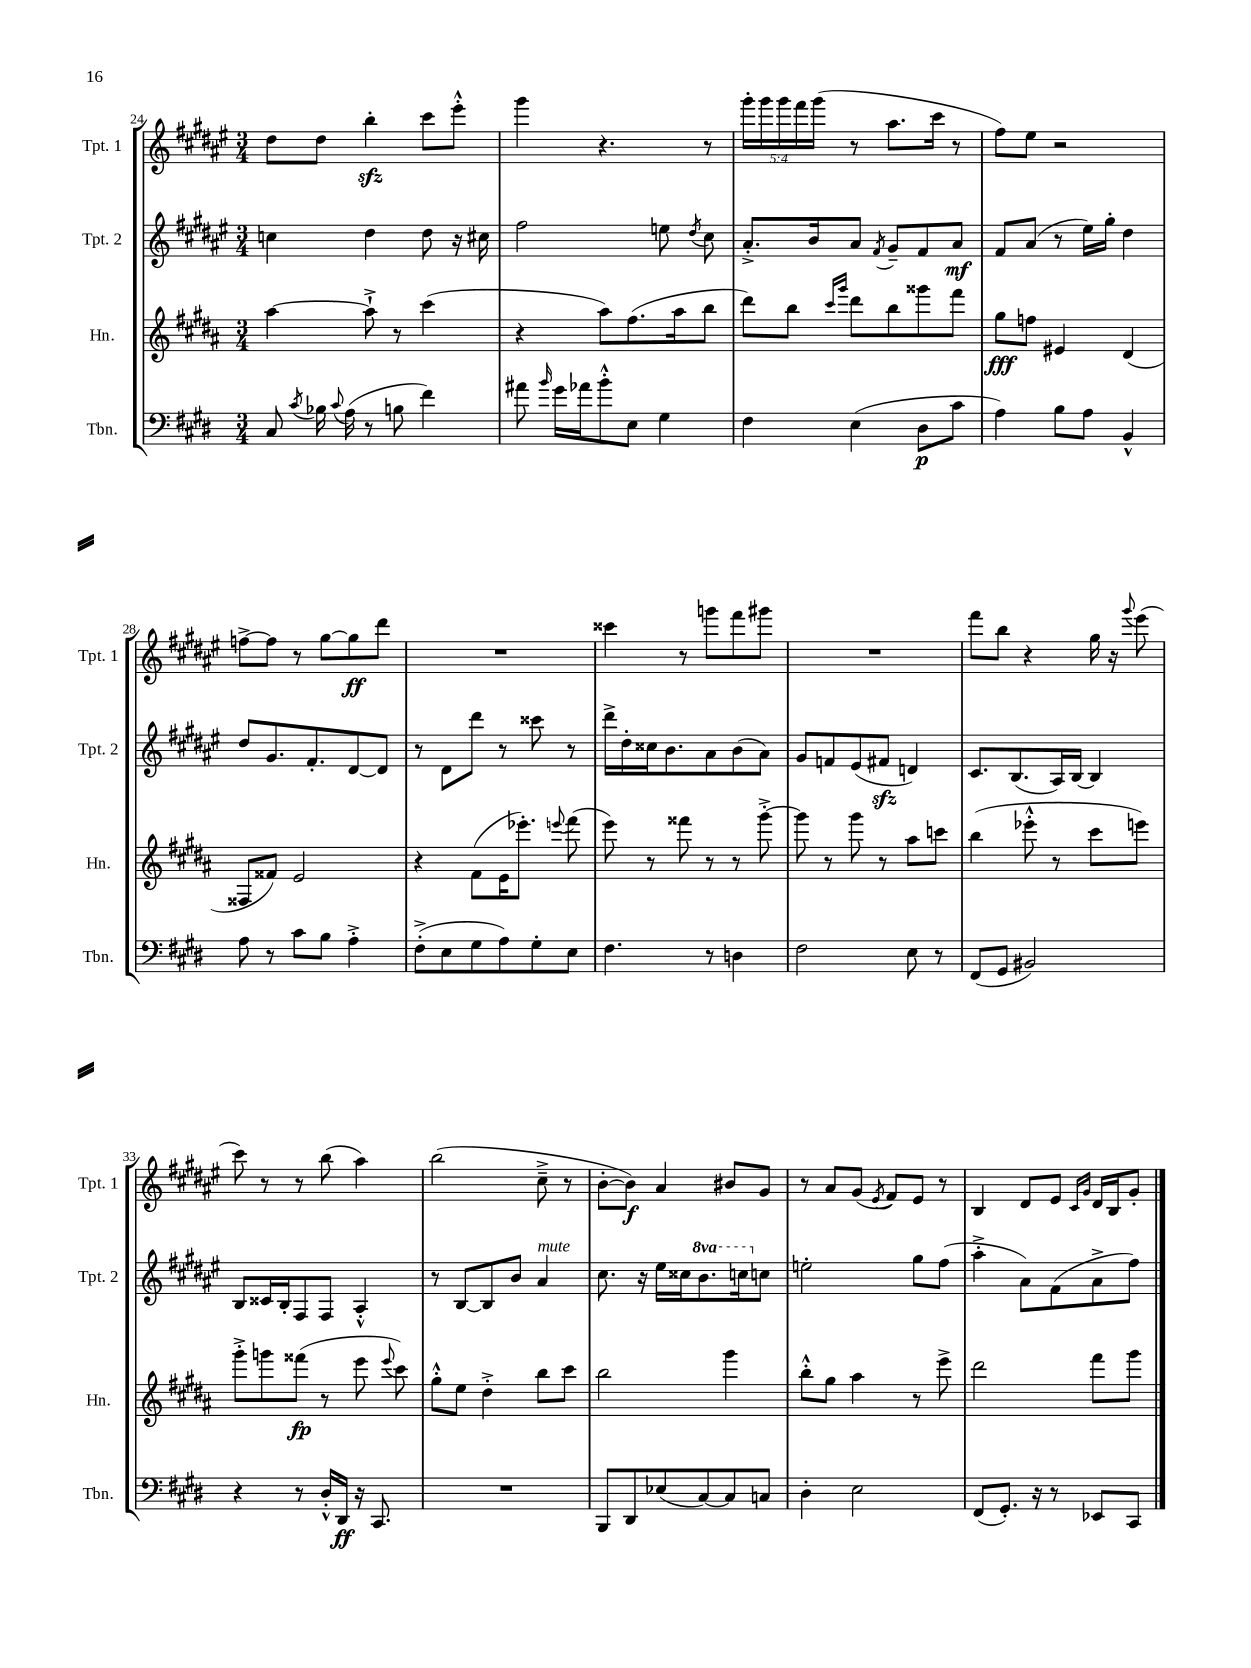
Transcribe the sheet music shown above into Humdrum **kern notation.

**kern	**kern	**kern	**kern
*staff4	*staff3	*staff2	*staff1
*clefF4	*clefG2	*clefG2	*clefG2
*k[f#c#g#d#]	*k[f#c#g#d#a#]	*k[f#c#g#d#a#e#]	*k[f#c#g#d#a#e#]
*M3/4	*M3/4	*M3/4	*M3/4
8C#/	[4aa#\	4cc\	8dd#\L
8qc#/	.	.	.
16B-\	.	.	8dd#\J
8qqc#/	.	.	.
(16A\	.	.	.
8r	8aa#`^\]	4dd#\	4bb'\
8B\	8r	.	.
4f#\)	(4ccc#\	8dd#\	8ccc#\L
.	.	16r	8eee#'^^\J
.	.	16cc#\	.
=	=	=	=
8a#\	4r	2ff#\	4ggg#\
16qqb/	.	.	.
16g#\LL	.	.	.
16a-\J	.	.	.
8b'^^\	8aa#\L)	.	4.r
8E\J	(8.ff#\	.	.
4G#\	.	8ee\	.
.	16aa#\k	.	.
.	.	8qdd#/	.
.	8bb\J	8cc#\	8r
=	=	=	=
4F#\	8ddd#\L)	8.a#'^/L	20ggg#'\LL
.	.	.	20ggg#\
.	.	.	20ggg#\
.	8bb\J	.	.
.	.	.	20fff#\
.	.	16b/k	.
.	.	.	(20ggg#\JJ
.	16qqccc#/LL	.	.
.	16qqggg#/JJ	.	.
(4E\	8ddd#\L	8a#/J	8r
.	.	8qf#/	.
.	8bb\	8g#~/L	8.aa#\L
8D#\L	8ggg##\	8f#/	.
.	.	.	16ccc#\Jk
8c#\J	8fff#\J	8a#/J	8r
=	=	=	=
4A\)	8gg#\L	8f#/L	8ff#\L)
.	8ff\J	(8a#/J	8ee#\J
8B\L	4e#/	8r	2r
8A\J	.	16ee#\LL)	.
.	.	16gg#'\JJ	.
4BB^^/	(4d#/	4dd#\	.
=	=	=	=
8A\	8F##/L	8dd#/L	[8ff^\L
8r	8f##/J)	8.g#/	8ff\]J
8c#\L	2e/	.	8r
.	.	8.f#'/	.
8B\J	.	.	[8gg#\L
4A'^\	.	[8d#/	8gg#\]
.	.	8d#/]J	8ddd#\J
=	=	=	=
(8F#'^\L	4r	8r	2.r
8E\	.	8d#\L	.
8G#\	(8f#\L	8ddd#\J	.
8A\)	16e\K	8r	.
.	8.eee-'\J)	.	.
8G#'\	.	8ccc##\	.
.	8qqeee/	.	.
8E\J	(8fff#\	8r	.
=	=	=	=
4.F#\	8eee\)	16ddd#^\LL	4ccc##\
.	.	16dd#'\	.
.	8r	16cc##\J	.
.	.	8.b\	.
.	8fff##\	.	8r
8r	8r	8a#\	8ggg\L
4D\	8r	(8b\	8fff#\
.	[8ggg#'^\	8a#\J)	8ggg#\J
=	=	=	=
2F#\	8ggg#\]	8g#/L	2.r
.	8r	8f/	.
.	8ggg#\	(8e#/	.
.	8r	8f#/J	.
8E\	8aa#\L	4d/)	.
8r	8ccc\J	.	.
=	=	=	=
(8FF#/L	(4bb\	8.c#/L	8fff#\L
8GG#/J	.	.	8bb\J
.	.	(8.B/	.
2BB#/)	8eee-'^^\	.	4r
.	8r	16A#/L)	.
.	.	[16B/JJ	.
.	8ccc#\L	4B/]	16gg#\
.	.	.	16r
.	.	.	8qqggg#/
.	8eee\J)	.	(8eee#\
=	=	=	=
4r	8ggg#'^\L	8B/L	8ccc#\)
.	8ggg\	16c##/L	8r
.	.	16B'/J	.
8r	(8fff##\J	8F#/	8r
16D#'^^/LL	8r	8F#/J	(8bb\
16DD#/JJ	.	.	.
16r	8eee\	4A#'^^/	4aa#\)
8.CC#/	.	.	.
.	8qqeee/	.	.
.	8ccc#\)	.	.
=	=	=	=
2.r	8gg#'^^\L	8r	(2bb\
.	8ee\J	[8B/L	.
.	4dd#'^\	8B/]	.
.	.	8b/J	.
.	8bb\L	4a#/	8cc#~^\
.	8ccc#\J	.	8r
=	=	=	=
8BBB/L	2bb\	8.cc#\	[8b'\L
8DD#/	.	.	8b\]J)
.	.	16r	.
(8E-/	.	16ee#\LL	4a#/
.	.	16cc##\J	.
[8C#/)	.	8.bb\	.
8C#/]	4ggg#\	.	8b#/L
.	.	16ccc\k	.
8C/J	.	8cc\J	8g#/J
=	=	=	=
4D#'\	8bb'^^\L	2ee'\	8r
.	8gg#\J	.	8a#/L
2E\	4aa#\	.	(8g#/J
.	.	.	8qe#/
.	.	.	8f#/L)
.	8r	8gg#\L	8e#/J
.	8eee^\	(8ff#\J	8r
=	=	=	=
(8FF#/L	2ddd#\	4aa#'^\	4B/
8.GG#'/J)	.	.	.
.	.	8a#\L)	8d#/L
16r	.	.	.
8r	.	(8f#\	8e#/J
.	.	.	16qqc#/LL
.	.	.	16qqg#/JJ
8EE-/L	8fff#\L	8a#^\	16d#/LL
.	.	.	16B/J
8CC#/J	8ggg#\J	8ff#\J)	8g#'/J
==	==	==	==
*-	*-	*-	*-
